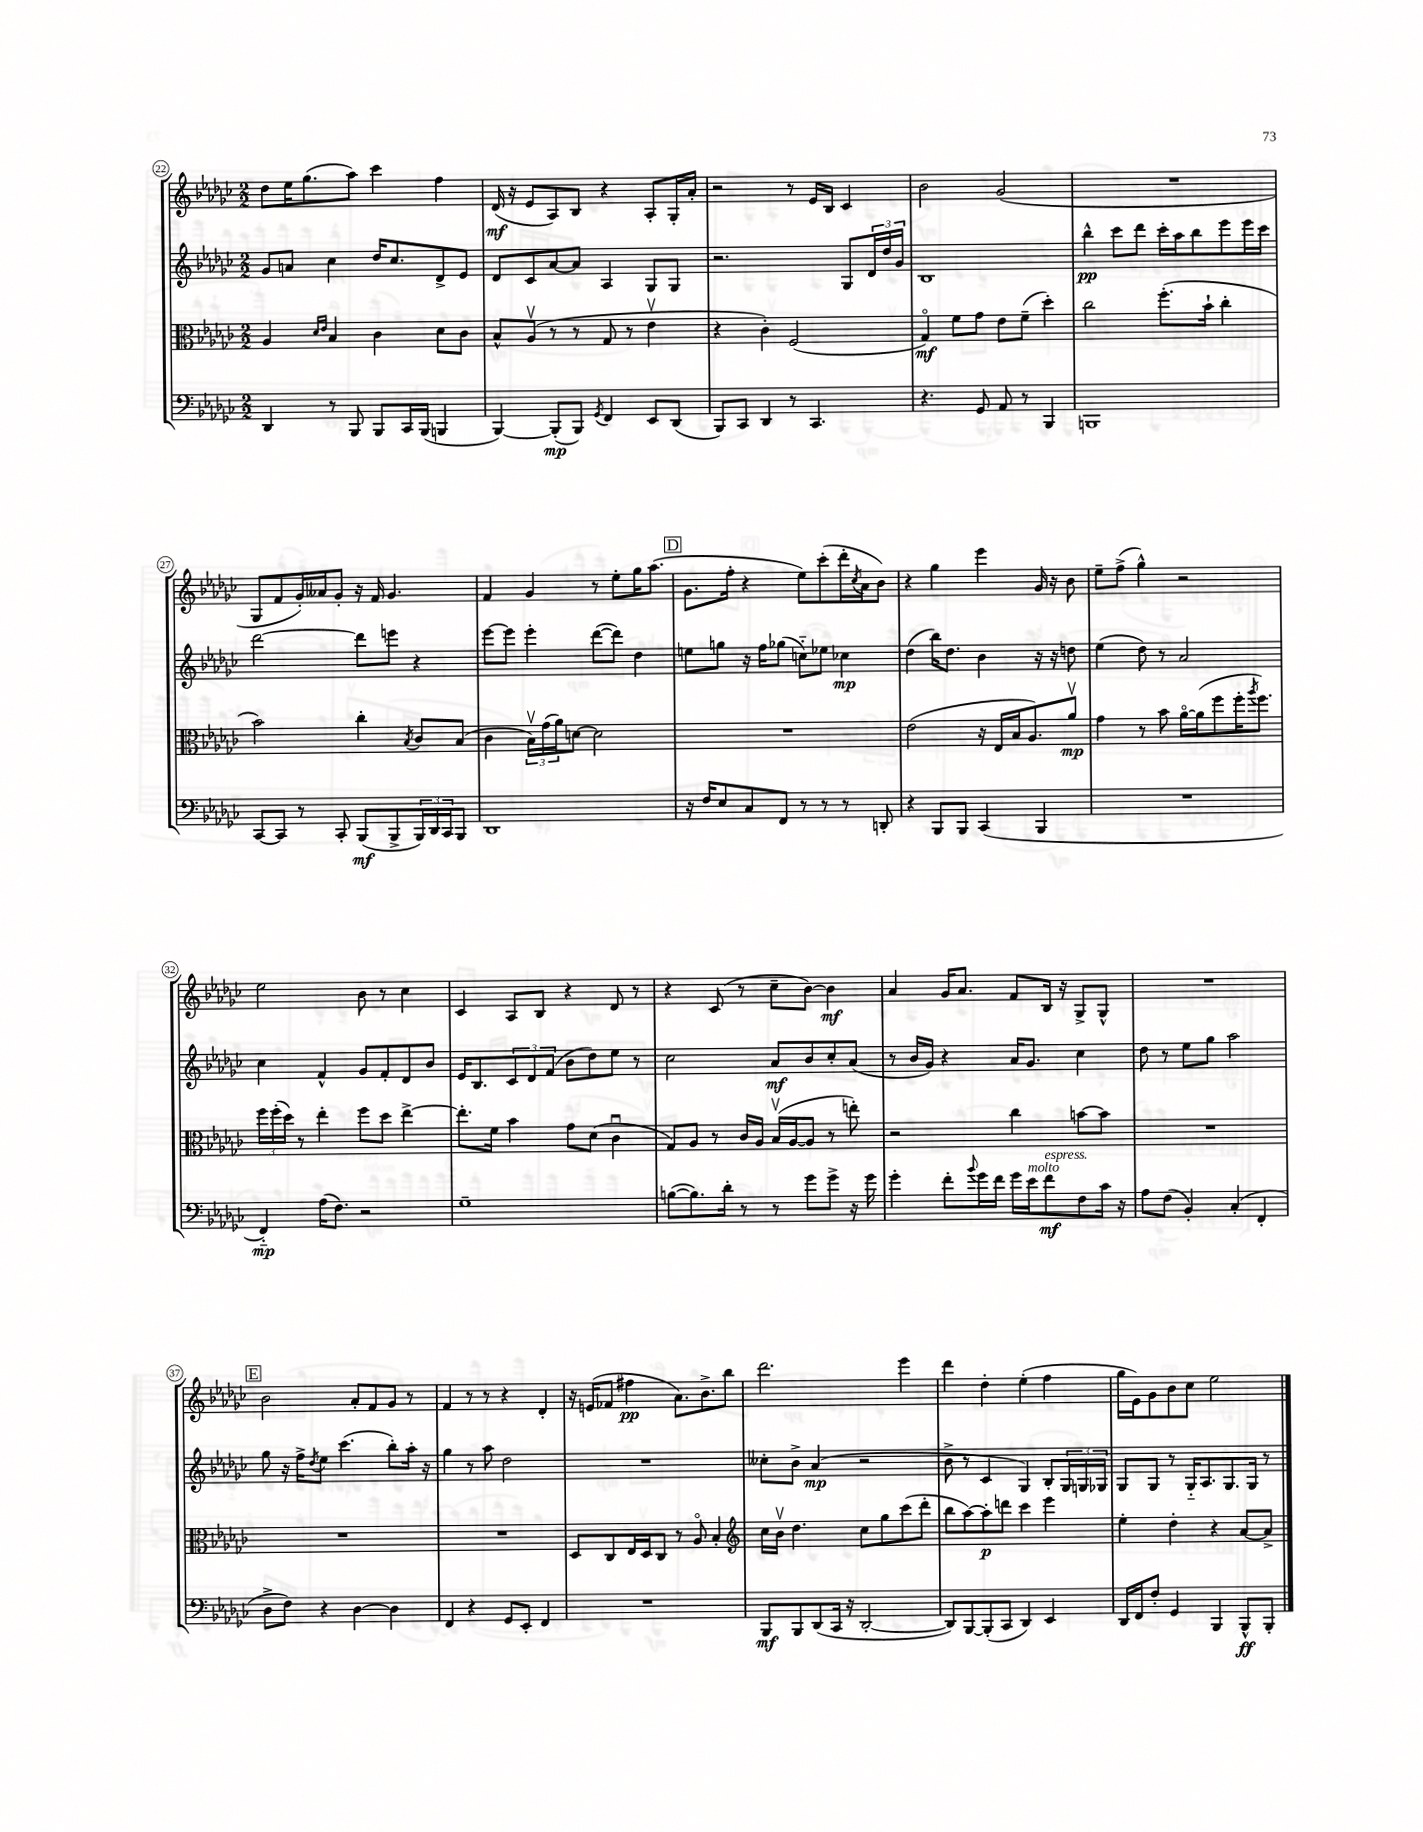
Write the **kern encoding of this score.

**kern	**kern	**kern	**kern
*staff4	*staff3	*staff2	*staff1
*clefF4	*clefC3	*clefG2	*clefG2
*k[b-e-a-d-g-c-]	*k[b-e-a-d-g-c-]	*k[b-e-a-d-g-c-]	*k[b-e-a-d-g-c-]
*M2/2	*M2/2	*M2/2	*M2/2
4DD-	4A-	8g-	8dd-
.	.	8a	16ee-
.	.	.	(8.gg-
.	16qqd-	.	.
.	16qqe-	.	.
8r	4B-	4cc-	.
8BBB-	.	.	8aa-)
8BBB-	4c-	16dd-	4ccc-
.	.	8.cc-	.
16CC-	.	.	.
(16BBB-	.	.	.
4BBB	8d-	8d-^	4ff
.	8c-	8e-	.
=	=	=	=
[4BBB-)	8B-^^	8d-	(16d-
.	.	.	16r
.	(8A-v	8c-	8e-
(8BBB-']	8r	[8a-	8A-)
8BBB-)	8r	8a-]	8B-
8qGG-	.	.	.
4FF	8G-	4A-	4r
.	8r	.	.
8EE-	4e-v	8G-	8A-'
(8DD-	.	8G-	16G-'
.	.	.	16a-'
=	=	=	=
8BBB-)	4r	2.r	2r
8CC-	.	.	.
4DD-	4c-')	.	.
8r	(2F	.	8r
4.CC-	.	.	16e-
.	.	.	16B-
.	.	8G-	4c-
.	.	24d-	.
.	.	24dd-	.
.	.	24g-	.
=	=	=	=
4.r	4G-o)	1B-	2b-
.	8f	.	.
8GG-	8g-	.	.
8AA-	8e-	.	(2g-
8r	(8f~	.	.
4BBB-	4dd-')	.	.
=	=	=	=
1BBB	2cc-	4bb-^^	1r
.	.	8ccc-	.
.	.	8ddd-	.
.	(8.ff'	16ccc-'	.
.	.	16aa-	.
.	.	8bb-	.
.	16b-`	.	.
.	4cc-'	8eee-	.
.	.	16eee-	.
.	.	16ccc-	.
=	=	=	=
[8CC-	2b-)	[2ddd-	8G-
8CC-]	.	.	8f
8r	.	.	16g-')
.	.	.	16a--
8CC-'	.	.	8g-'
(8BBB-	4cc-'	8ddd-]	16r
.	.	.	16f
8BBB-^	.	8eee	4.g-
.	8qB-	.	.
24BBB-)	8c-	4r	.
24DD-	.	.	.
24CC-	.	.	.
8BBB-	(8B-	.	.
=	=	=	=
1DD-	4c-	[8eee-	4f
.	.	8eee-]	.
.	24B-v)	4eee-'	4g-
.	(24g-	.	.
.	24a-)	.	.
.	[8d	.	.
.	2d]	([8ddd-	8r
.	.	8ddd-])	8ee-'
.	.	4dd-	16gg-
.	.	.	(8.aa-
=	=	=	=
16r	1r	8ee	8.g-
16F	.	.	.
8E-	.	8gg	.
.	.	.	16ff'
8C-	.	16r	4r
.	.	16ff	.
8FF	.	(8gg-	.
8r	.	8cc'~)	8ee-)
8r	.	8ee-	(8ccc-'
8r	.	4cc-	16ddd-'
.	.	.	8qcc-
.	.	.	16a-
8DD'	.	.	8b-)
=	=	=	=
4r	(2e-	(4dd-	4r
8BBB-	.	16bb-)	4gg-
.	.	8.dd-	.
8BBB-	.	.	.
(4CC-	16r	4b-	4eee-
.	16E-	.	.
.	16B-	.	.
.	8.A-)	.	.
4BBB-	.	16r	16g-
.	.	16r	16r
.	8a-v	8dd	8b-
=	=	=	=
1r	4g-	(4ee-	8ee-~
.	.	.	(8ff^
.	8r	8dd-)	4gg-^^)
.	8b-	8r	.
.	[16a-o	2a-	2r
.	(16a-]	.	.
.	8ff	.	.
.	16ff'	.	.
.	8qaa-	.	.
.	8.ff)	.	.
=	=	=	=
4FF'~)	24ff	4cc-	2ee-
.	(24ff'	.	.
.	24dd-)	.	.
.	8r	.	.
(16A-	4ee-'	4f^^	.
8.F)	.	.	.
2r	8ff	8g-	8b-
.	8dd-	8f'	8r
.	[4ee-^	8d-	4cc-
.	.	8b-	.
=	=	=	=
1G-~	8.ee-']	16e-	4c-
.	.	8.B-	.
.	16f	.	.
.	4b-	12c-	8A-
.	.	12d-	.
.	.	.	8B-
.	.	(12f	.
.	8g-	8b-	4r
.	(8d-	8dd-)	.
.	4c-u	8ee-	8d-
.	.	8r	8r
=	=	=	=
([8B	8G-)	2cc-	4r
8.B])	8A-	.	.
.	8r	.	(8c-
16d-'	.	.	.
8r	16c-	.	8r
.	16A-	.	.
8r	(16B-v	8a-	8cc-~
.	[16A-	.	.
8g-	8A-]	8b-	[8b-)
8g-^	8r	8cc-'	4b-]
16r	8ee')	(8a-	.
16g-	.	.	.
=	=	=	=
4g-'	2r	8r	4a-
.	.	16b-	.
.	.	16g-)	.
8f'	.	4r	16g-
.	.	.	8.a-
8qqb-	.	.	.
16g-	.	.	.
16f	.	.	.
16g-	4cc-	16a-	8f
16e-	.	8.g-	.
8f	.	.	16B-
.	.	.	16r
8F	[8b	4cc-	8G-^
16c-	8b]	.	8G-^^
16r	.	.	.
=	=	=	=
8A-	1r	8dd-	1r
(8F	.	8r	.
4BB-')	.	8ee-	.
.	.	8gg-	.
(4C-'	.	2aa-	.
4FF'	.	.	.
=	=	=	=
8D-^	1r	8gg-	2b-
8F)	.	16r	.
.	.	16ff^	.
.	.	8qdd-	.
4r	.	8ee-	.
.	.	(4.ccc-	.
[4D-	.	.	8a-'
.	.	.	8f
4D-]	.	8bb-')	8g-
.	.	16aa-'	8r
.	.	16r	.
=	=	=	=
4FF	1r	4gg-	4f
4r	.	8r	8r
.	.	8aa-	8r
8GG-	.	2dd-	4r
8EE-'	.	.	.
4FF	.	.	4d-'
=	=	=	=
1r	8D-	1r	16r
.	.	.	(16e
.	8C-	.	8f-
.	16E-	.	4ff#
.	16D-	.	.
.	8C-	.	.
.	8r	.	8.a-)
.	8A-o	.	.
.	.	.	8.b-^
.	4B-'	.	.
.	.	.	8bb-
=	=	=	=
*	*clefG2	*	*
8BBB-	16cc-	8cc--'	2.ddd-
.	16b-v	.	.
8BBB-	4.dd-	8b-^	.
(8DD-	.	(4a-	.
16CC-	.	.	.
16r	.	.	.
[2DD-'	8cc-	2r	.
.	8gg-	.	.
.	(8ccc-	.	4eee-
.	8ddd-'	.	.
=	=	=	=
8DD-])	8bb-	8b-^	4ddd-
[8BBB-	[8aa-)	8r	.
(8BBB-']	8aa-']	4c-	4dd-'
8CC-	8ddd	.	.
4DD-)	4ccc-	4G-)	(4ee-'
4EE-	4eee-	8B-'	4ff
.	.	24G-	.
.	.	24G	.
.	.	24G-	.
=	=	=	=
16DD-	4ee-'	8G-	16gg-
16FF	.	.	16e-)
8F'	.	8G-	8g-
4GG-	4dd-'	8r	8b-
.	.	16G-'~	8cc-
.	.	8.A-	.
4BBB-	4r	.	2ee-
.	.	8.G-	.
8BBB-^^	[8a-	.	.
.	.	16G-	.
8BBB-'	8a-^]	8r	.
==	==	==	==
*-	*-	*-	*-
